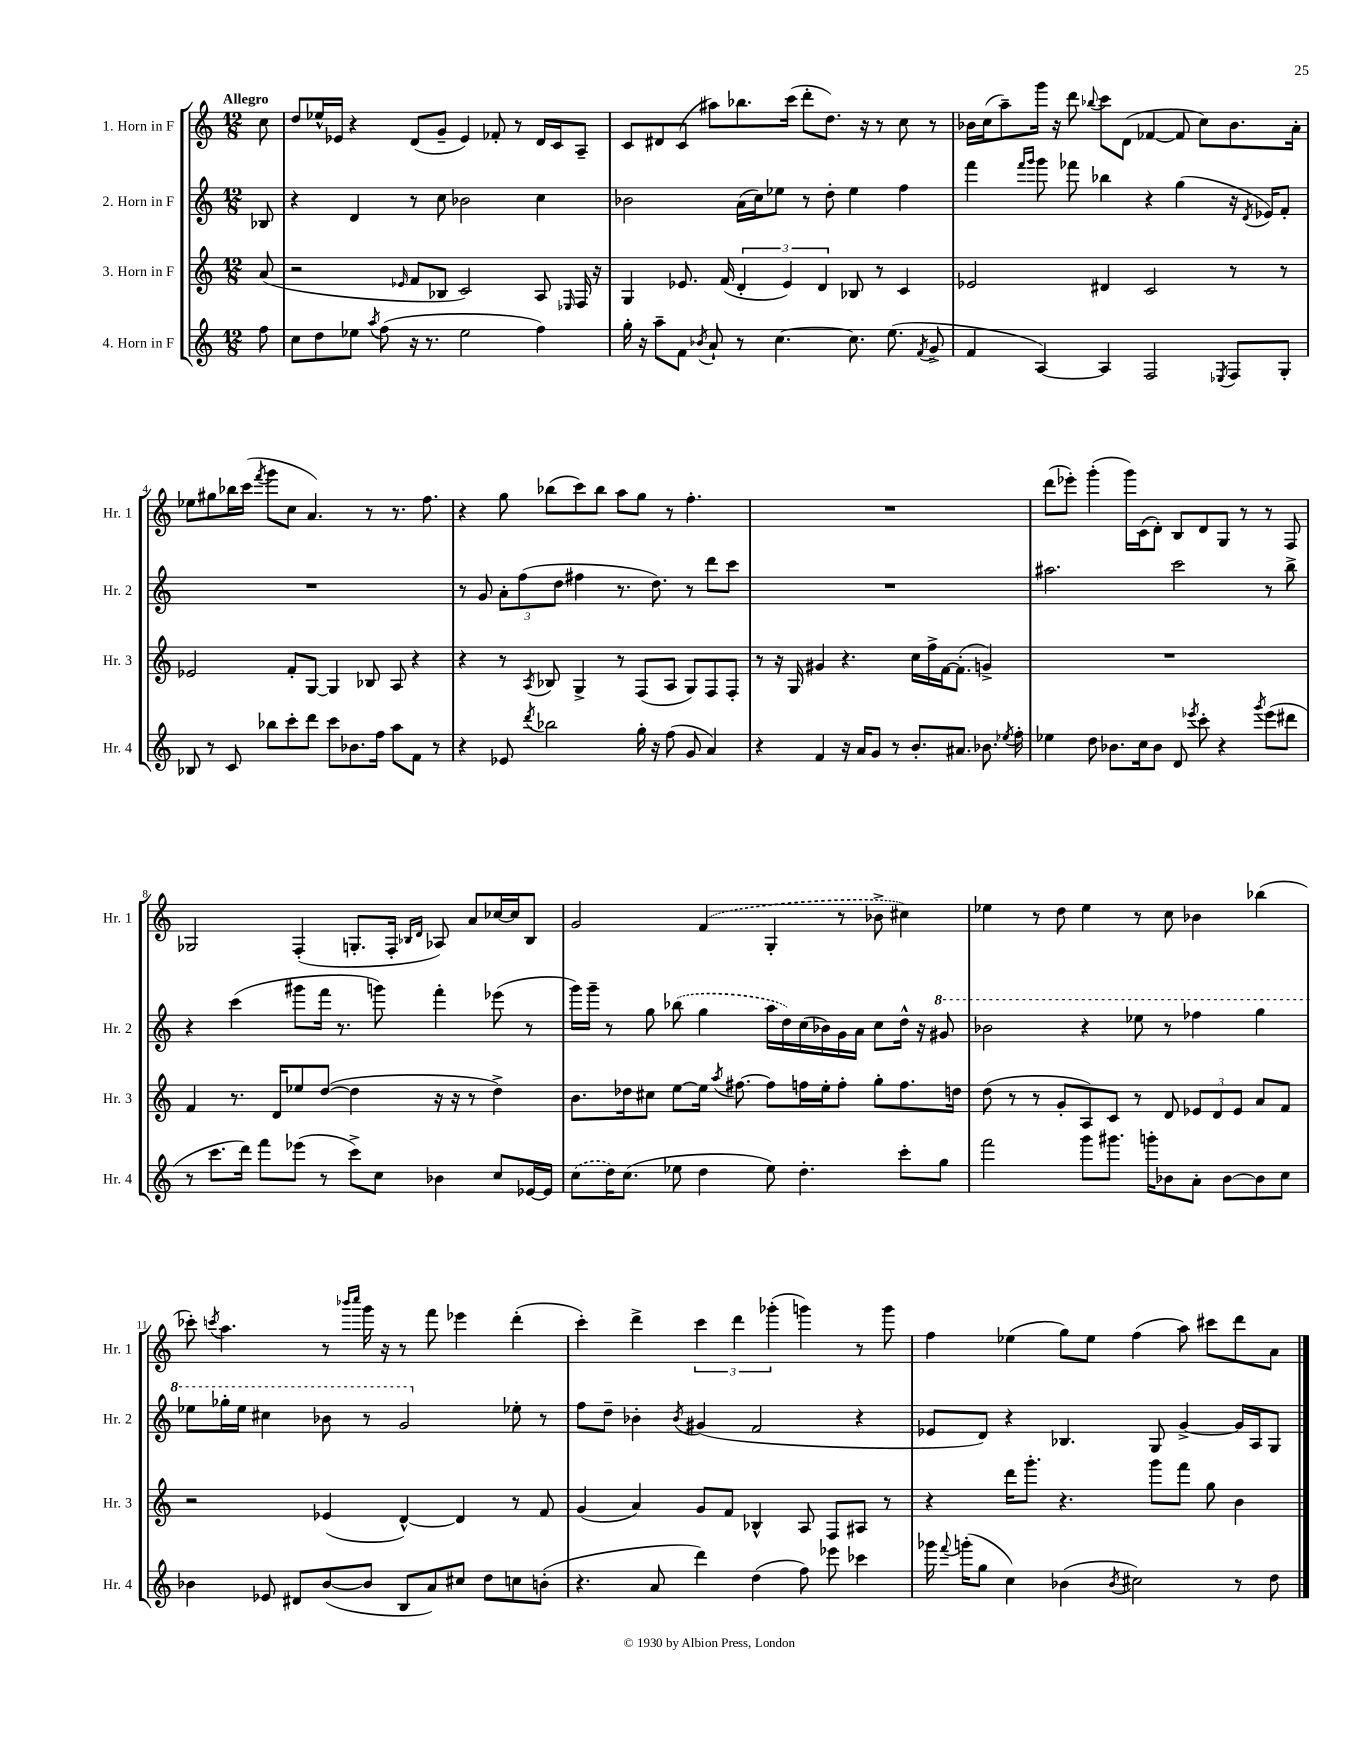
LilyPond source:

<<
\new StaffGroup <<
\new Staff = "s0" \with { instrumentName = "1. Horn in F" shortInstrumentName = "Hr. 1" } {
    \clef treble \key c \major \numericTimeSignature \time 12/8 \partial 8 \tempo "Allegro"
    \autoBeamOff c''8 |
    d''8[ ees''16-^ ees'16] r4 d'8[( g'8]-- ees'4) fes'8-. r8 d'16[ c'16 a8]-- |
    c'8[ dis'8 c'8]( ais''8[) bes''8. c'''16]( d'''8[-. d''8.]) r16 r8 c''8 r8 |
    bes'16[ c''16( a''8--) g'''16] r16 d'''8 \appoggiatura { bes''8 } c'''8[ d'8]( fes'4~ fes'8 c''8[) bes'8. a'16]-. |
    ees''8[ gis''8 bes''16 c'''16]( \acciaccatura { f'''8 } g'''8[ c''8] a'4.) r8 r8. f''8. |
    r4 g''8 bes''8[( c'''8) bes''8] a''8[ g''8] r8 f''4.-. |
    R1. |
    d'''8[( ees'''8]-.) g'''4-.( g'''16[) c'16( d'8]-.) b8[ d'8 g8] r8 r8 f8 |
    ges2 f4-.( g8.[-. f16]-. \grace { bes16[ d'16] } aes8) a'8[ ces''16~ ces''16 bes8] |
    g'2 \once \slurDashed f'4( g4-. r8 bes'8-> cis''4) |
    ees''4 r8 d''8 ees''4 r8 c''8 bes'4 bes''4( |
    ces'''8-.) \acciaccatura { c'''8 } a''4. r8 \grace { bes'''16[ c''''16] } g'''16 r16 r8 f'''8 ees'''4 d'''4-.( |
    c'''4-.) d'''4-> \tuplet 3/2 { c'''4 d'''4 ges'''4-.( } g'''4) r8 g'''8 |
    f''4 ees''4( g''8[) ees''8] f''4( a''8) cis'''8[ d'''8 a'8] \bar "|." |
}
\new Staff = "s1" \with { instrumentName = "2. Horn in F" shortInstrumentName = "Hr. 2" } {
    \clef treble \key c \major \numericTimeSignature \time 12/8 \partial 8
    \autoBeamOff bes8 |
    r4 d'4 r8 c''8 bes'2 c''4 |
    bes'2 a'16[( c''16) ees''8] r8 d''8-. ees''4 f''4 |
    f'''4 \grace { f'''16[ g'''16] } g'''8 fes'''8 bes''4 r4 g''4( r16 \acciaccatura { d'8 } ees'16[) f'8]-. |
    R1. |
    r8 g'8 \tuplet 3/2 { a'8[-. f''8( d''8] } fis''4 r8. d''8.) r8 d'''8[ c'''8] |
    R1. |
    ais''2. c'''2 r8 b''8-> |
    r4 c'''4( gis'''8[ f'''16] r8. g'''8) f'''4-. ees'''8( r8 |
    g'''16[) g'''16]-- r8 g''8 \once \slurDashed bes''8( g''4 a''16[ d''16) c''16( bes'16) g'16 a'16] c''8[ d''16]-^ r16 \ottava #1 gis''8 |
    bes''2 r4 ees'''8 r8 fes'''4 g'''4 |
    ees'''8[ ges'''16-. ees'''16] cis'''4 bes''8 r8 g''2 \ottava #0 ees''8-. r8 |
    f''8[ d''8]-- bes'4-. \acciaccatura { bes'8 } gis'4( f'2 r4 |
    ees'8[ d'8]) r4 bes4. g8 g'4~-> g'16[ a16 g8] \bar "|." |
}
\new Staff = "s2" \with { instrumentName = "3. Horn in F" shortInstrumentName = "Hr. 3" } {
    \clef treble \key c \major \numericTimeSignature \time 12/8 \partial 8
    \autoBeamOff a'8( |
    r2 \grace { ees'16 } f'8[ bes8] c'2) a8 \grace { ees16 } f16 r16 |
    g4 ees'8. f'16( \tuplet 3/2 { d'4-. ees'4) d'4 } bes8 r8 c'4 |
    ees'2 dis'4 c'2 r8 r8 |
    ees'2 f'8[-. g8]~ g4 bes8 a8 r4 |
    r4 r8 \acciaccatura { a8 } bes8 g4-> r8 f8[( a8] g8[) f8 f8]-. |
    r8 r16 g16 gis'4 r4. c''16[ f''16-> f'16~ f'8.]-.( g'4->) |
    R1. |
    f'4 r8. d'16[ ees''8 d''8]~( d''4 r16 r16 r8 d''4->) |
    b'8.[ des''16 cis''8] e''8[~ e''16] \acciaccatura { a''8 } fis''8.~ fis''8[ f''16 e''16-. f''8]-. g''8[-. f''8. d''16] |
    d''8( r8 r8 g'8[-. a8) c'8] r8 d'8 \tuplet 3/2 { ees'8[ d'8 ees'8] } a'8[ f'8] |
    r2 ees'4( d'4~-^) d'4 r8 f'8 |
    g'4( a'4) g'8[ f'8] bes4-^ a8 f8[ ais8] r8 |
    r4 d'''16[ g'''8.]-. r4. g'''8[ f'''8] g''8 b'4 \bar "|." |
}
\new Staff = "s3" \with { instrumentName = "4. Horn in F" shortInstrumentName = "Hr. 4" } {
    \clef treble \key c \major \numericTimeSignature \time 12/8 \partial 8
    \autoBeamOff f''8 |
    c''8[ d''8 ees''8] \acciaccatura { a''8 } f''8( r16 r8. ees''2 f''4) |
    g''16-. r16 a''8[-- f'8] \acciaccatura { bes'8 } a'8-! r8 c''4.~ c''8. e''8.( \acciaccatura { f'8 } g'8-> |
    f'4 a4~) a4 f2 \acciaccatura { ees8 } f8[ g8]-. |
    bes8 r8 c'8 bes''8[ c'''8-. d'''8] c'''8[ bes'8. f''16] a''8[ f'8] r8 |
    r4 ees'8 \acciaccatura { d'''8 } bes''2 g''16-. r16 f''8( g'8 a'4) |
    r4 f'4 r16 a'16[ g'8] r8 b'8.[-. ais'8.] bes'8. \acciaccatura { ees''8 } f''16-. |
    ees''4 d''8 bes'8.[ c''16 bes'8] d'8 \acciaccatura { ees'''8 } c'''8-. r4 \acciaccatura { g'''8 } ees'''8[( dis'''8] |
    r8 c'''8.[ d'''16]) f'''8[ ees'''8]( r8 c'''8[->) c''8] bes'4 c''8[ ees'16~ ees'16] |
    \once \slurDashed c''8[( d''16) c''8.]( ees''8 d''4 ees''8) d''4.-. c'''8[-. g''8] |
    f'''2 g'''8[ gis'''8.] g'''16[-. bes'8 a'8]-. bes'8[~ bes'8 c''8] |
    bes'4 ees'8 dis'8[ bes'8~( bes'8] b8[ a'8) cis''8] d''8[ c''8 b'8]-.( |
    r4. a'8 d'''4) d''4( f''8) ees'''8 ces'''4 |
    ges'''16 \appoggiatura { f'''8 } g'''16[-.( g''8] c''4) bes'4( \acciaccatura { bes'8 } cis''2) r8 d''8 \bar "|." |
}
>>
>>
